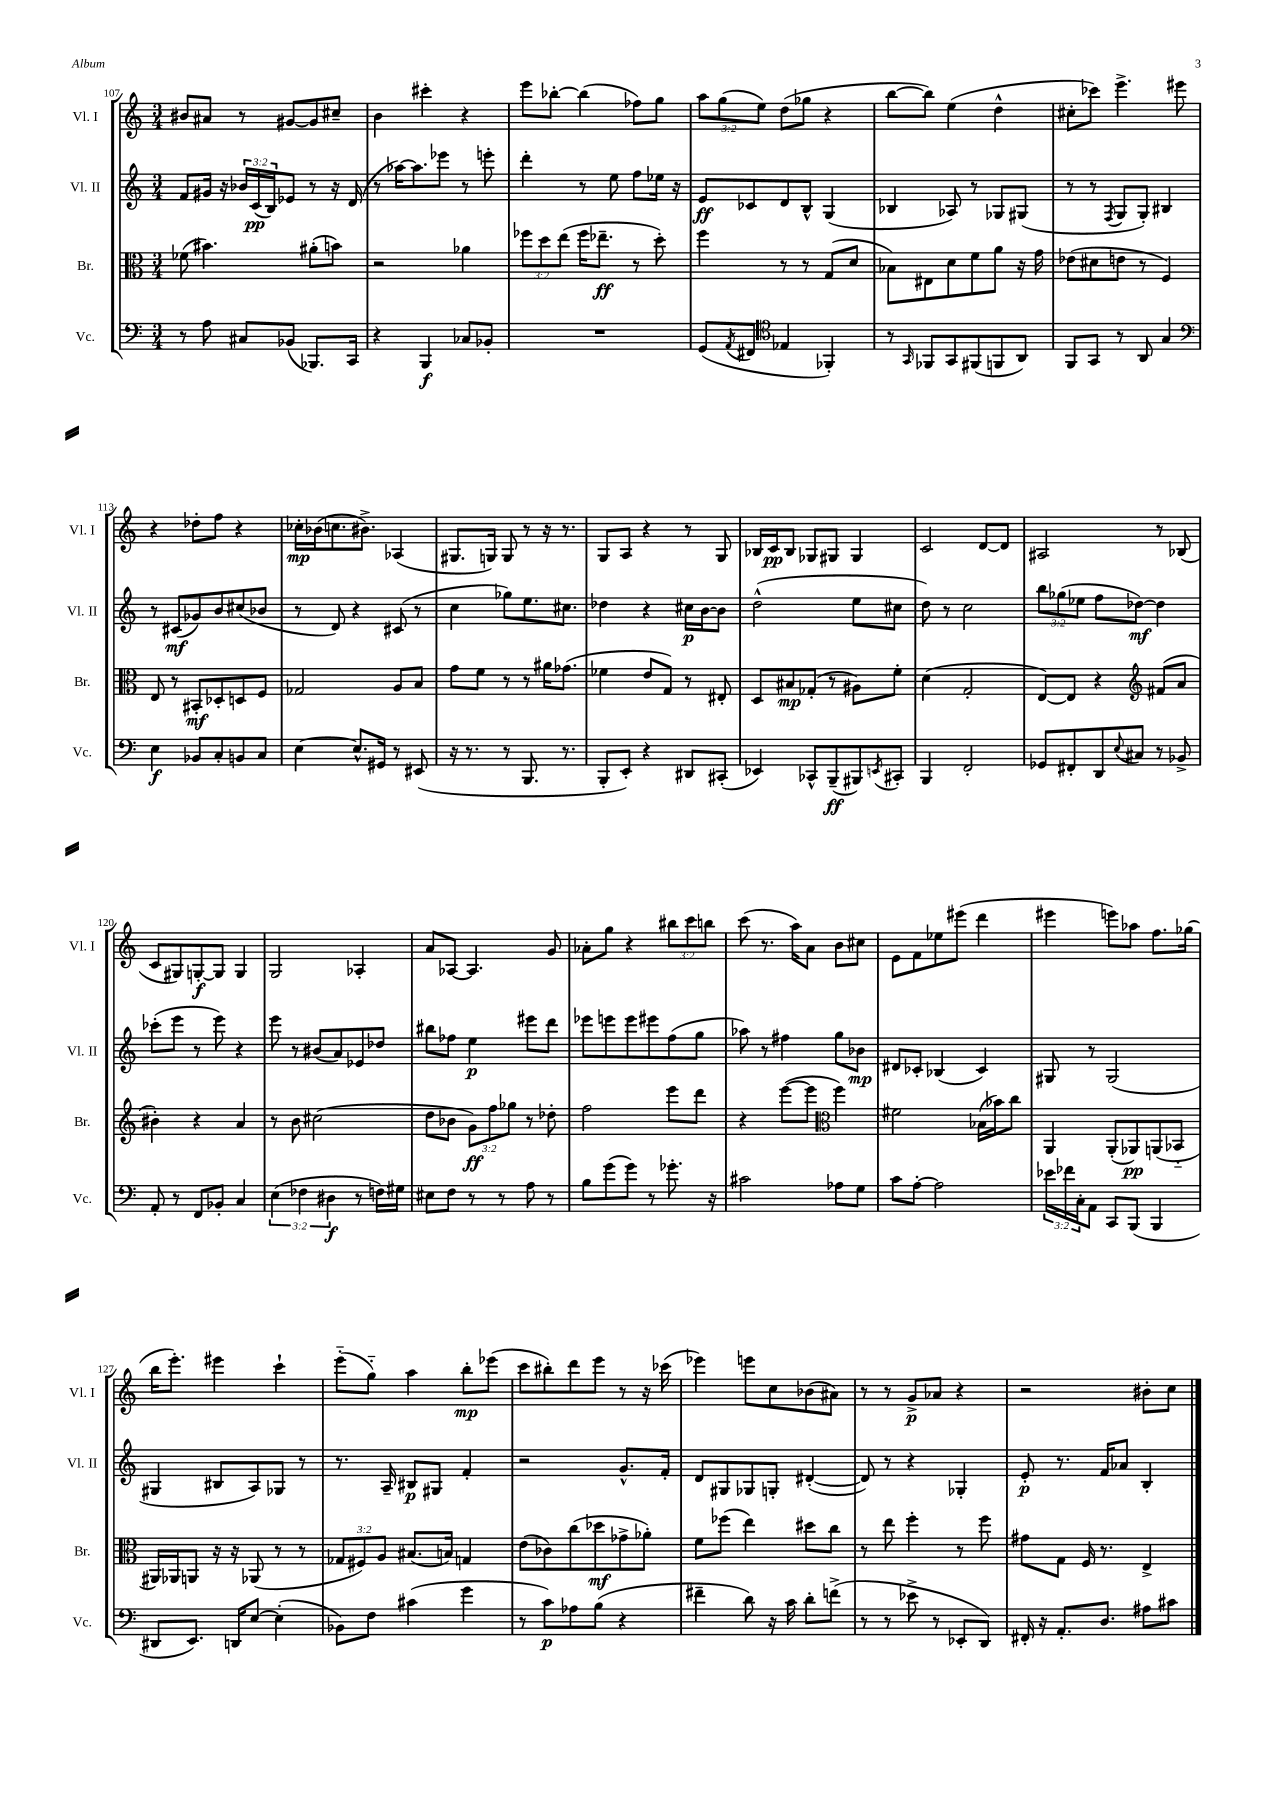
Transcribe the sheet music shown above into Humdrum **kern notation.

**kern	**kern	**kern	**kern
*staff4	*staff3	*staff2	*staff1
*clefF4	*clefC3	*clefG2	*clefG2
*k[]	*k[]	*k[]	*k[]
*M3/4	*M3/4	*M3/4	*M3/4
8r	(8f-\	8f/L	8b#/L
8A\	4.b#\)	16g#/Jk	8a#/J
.	.	16r	.
8C#/L	.	24b-/LL	8r
.	.	(24c/	.
.	.	24B/J)	.
(8BB-/J	.	8e-/J	[8g#/L
8.BBB-/L)	(8a#'\L	8r	8g#/]
.	8b\J)	16r	8cc#~/J
16CC/Jk	.	(16d/	.
=	=	=	=
4r	2r	8r	4b\
.	.	[16aa-\LK)	.
.	.	8.aa-\]	.
4BBB/	.	.	4ccc#'\
.	.	8eee-\J	.
8C-/L	4a-\	8r	4r
8BB-'/J	.	8eee'\	.
=	=	=	=
2.r	12ff-\L	4ddd'\	8eee\L
.	12dd\	.	.
.	.	.	[8bb-'\J
.	(12ee\J	.	.
.	16ff-\LK	8r	(4bb-\]
.	8.ee-~\J	.	.
.	.	8ee\	.
.	8r	8ff\L	8ff-\L)
.	8dd'\)	16ee-\Jk	8gg\J
.	.	16r	.
=	=	=	=
(8GG/L	4ff\	8e/L	12aa\L
.	.	.	(12gg\
8qAA/	.	.	.
8FF#/J	.	8c-/	.
.	.	.	12ee\J)
*clefC4	*	*	*
4E-/	8r	8d/	(8dd\L
.	8r	8B^^/J	8gg-\J
4FF-'/)	(8G/L	(4G/	4r
.	8d/J	.	.
=	=	=	=
8r	8B-\L)	4B-/	[8bb\L
16qqGG/	.	.	.
8FF-/L	8E#\	.	8bb\]J)
8GG/	8d\	8A-/)	(4ee\
(8FF#/	8f\	8r	.
8FF/	8a\J	8G-/L	4dd^^\
8AA/J)	16r	(8G#/J	.
.	16g\	.	.
=	=	=	=
8FF/L	(8e-\L	8r	8cc#'\L
8GG/J	8d#\	8r	8ccc-\J)
.	.	8qF/	.
8r	8e\J	8G/L	4.eee^\
8AA/	8r	8G'/J)	.
4G/	4F/)	4B#/	.
.	.	.	8eee#\
=	=	=	=
*clefF4	*	*	*
4E\	8E/	8r	4r
.	8r	(8c#/L	.
8BB-/L	8BB#'/L	8g-/)	8dd-'\L
8C'/	8D-'/	8b/	8ff\J
8BB/	8D/	(8cc#/	4r
8C/J	8F/J	8b-/J	.
=	=	=	=
[4E\	2G-/	8r	16cc-'\LL
.	.	.	(16b-\J
.	.	8d/)	8.cc\
8.E^^/]L	.	4r	.
.	.	.	8.b#^\J)
16GG#/Jk	.	.	.
8r	8A/L	(8c#/	(4A-/
(8EE#/	8B/J	8r	.
=	=	=	=
16r	8g\L	4cc\	8.G#/L
8.r	.	.	.
.	8f\J	.	.
.	.	.	16G/Jk)
8r	8r	8gg-\L)	8G/
8.BBB/	8r	8.ee\	8r
.	16a#\LK	.	16r
8.r	(8.g-\J	8.cc#\J	8.r
=	=	=	=
8BBB'/L	4f-\	4dd-\	8G/L
8EE'/J)	.	.	8A/J
4r	8e/L	4r	4r
.	8G/J)	.	.
8DD#/L	8r	16cc#\LL	8r
.	.	[16b\J	.
(8CC#'/J	8E#'/	8b\]J	8G/
=	=	=	=
4EE-/)	8D/L	(2dd^^\	16B-/LL
.	.	.	16c/J
.	8B#/	.	8B-/J
8CC-^^/L	(8G-'/J	.	8G-/L
(8BBB~/	8r	.	8G#/J
8BBB#/)	8A#\L)	8ee\L	4G#/
8qEE/	.	.	.
8CC#'/J	8f'\J	8cc#\J	.
=	=	=	=
4BBB/	(4d\	8dd\)	2c/
.	.	8r	.
2FF'/	2G'/	2cc\	.
.	.	.	[8d/L
.	.	.	8d/]J
=	=	=	=
8GG-/L	[8E/L)	12bb\L	2A#/
.	.	(12gg-\	.
8FF#'/	8E/]J	.	.
.	.	12ee-\J	.
8DD/	4r	8ff\L	.
8qqE/	.	.	.
8C#/J	.	[8dd-\J)	.
*	*clefG2	*	*
8r	(8f#/L	4dd-\]	8r
8BB-^/	8a/J	.	(8B-/
=	=	=	=
8AA'/	4b#'\)	(8ccc-'\L	8c/L
8r	.	8eee\J	8G#/)
8FF/L	4r	8r	[8G'/
8BB-'/J	.	8eee\)	8G/]J
4C/	4a/	4r	4G/
=	=	=	=
(6E\	8r	8eee\	2G/
.	8b\	8r	.
6F-\	.	.	.
.	(2cc#\	(8b#/L	.
6D#\	.	.	.
.	.	8a/)	.
8r	.	8e-/	4A-'/
16F\LL)	.	8dd-/J	.
16G#\JJ	.	.	.
=	=	=	=
8E#\L	8dd\L	8bb#\L	8a/L
8F\J	8b-\J	8ff-\J	[8A-/J
8r	12g\L)	4ee\	4.A-/]
.	12ff\	.	.
8r	.	.	.
.	12gg-\J	.	.
8A\	8r	8eee#\L	.
8r	8dd-'\	8ddd\J	8g/
=	=	=	=
8B\L	2ff\	8eee-\L	8a-'\L
(8g\	.	8eee\	8gg\J
8g\J)	.	8eee\	4r
8r	.	8eee#\	.
8.g-'\	8eee\L	(8ff\	12bb#\L
.	.	.	12ccc\
.	8ddd\J	8gg\J	.
.	.	.	12bb\J
16r	.	.	.
=	=	=	=
2c#\	4r	8aa-\)	(8ccc\
.	.	8r	8.r
.	([8eee\L	4ff#\	.
.	.	.	16aa\LK)
.	8eee\]J	.	8a\J
*	*clefC3	*	*
8A-\L	4ff\)	8gg\L	8b\L
8G\J	.	8b-\J	8cc#\J
=	=	=	=
8c\L	2f#\	8d#/L	8e\L
[8A'\J	.	8c-'/J	8f\
2A\]	.	(4B-/	8ee-\
.	.	.	(8eee#\J
.	(16B-\LL	4c-/)	4ddd\
.	16b-\J)	.	.
.	8cc\J	.	.
=	=	=	=
24e-\LL	4AA/	8G#/	4eee#\
24f-\	.	.	.
24C'\J	.	.	.
8AA\J	.	8r	.
8CC/L	(8AA'/L	(2G#/	8eee\L)
(8BBB/J	8AA-/)	.	8aa-\J
4BBB/	(8AA/	.	8.ff\L
.	8BB-'~/J	.	.
.	.	.	(16gg-\Jk
=	=	=	=
8DD#/L	16AA#/LL)	4G#/	16bb\LK
.	16AA-/J	.	8.eee'\J)
8.EE/J)	8AA/J	.	.
.	16r	8B#/L	4eee#\
16DD/LK	16r	.	.
[8E/J	(8AA-/	8A/)	.
(4E'\]	8r	8G-/J	4ccc`\
.	8r	8r	.
=	=	=	=
8BB-\L)	12G-/L	8.r	(8eee'~\L
.	12F#/)	.	.
8F\J	.	.	8gg'~\J)
.	12A/J	.	.
.	.	16A~/	.
(4c#\	(8.B#/L	8B#/L	4aa\
.	.	8G#/J	.
.	16B/Jk)	.	.
4g\	4G/	4f'/	8bb'\L
.	.	.	(8eee-\J
=	=	=	=
8r	(8e\L	2r	8ccc\L
8c\L)	8c-\)	.	8bb#'\)
8A-\	(8cc\	.	8ddd\
(8B\J	8dd-\	.	8eee\J
4r	8g-^\	8.g^^/L	8r
.	8a-'\J)	.	16r
.	.	16f'/Jk	(16ccc-\
=	=	=	=
4f#~\	8f\L	8d/L	4eee-\)
.	(8ff-\J	8G#/	.
8d\)	4ee\)	8G-/	8eee\L
16r	.	8G'/J	8cc\
16c\	.	.	.
8d'\L	8dd#\L	([4d#'/	(8b-\
(8f^\J	8cc\J	.	8a#\J)
=	=	=	=
8r	8r	8d#/])	8r
8r	8ee\	8r	8r
8e-^\	4ff'\	4r	8g^/L
8r	.	.	8a-/J
8EE-'/L	8r	4G-'/	4r
8DD/J)	8ff\	.	.
=	=	=	=
16FF#'/	8g#\L	8e'/	2r
16r	.	.	.
8.AA'/L	8G\J	8.r	.
.	16F/	.	.
8.D/J	8.r	16f/LK	.
.	.	8a-/J	.
8A#\L	4E^/	4B'/	8b#'\L
8c#\J	.	.	8cc\J
==	==	==	==
*-	*-	*-	*-
